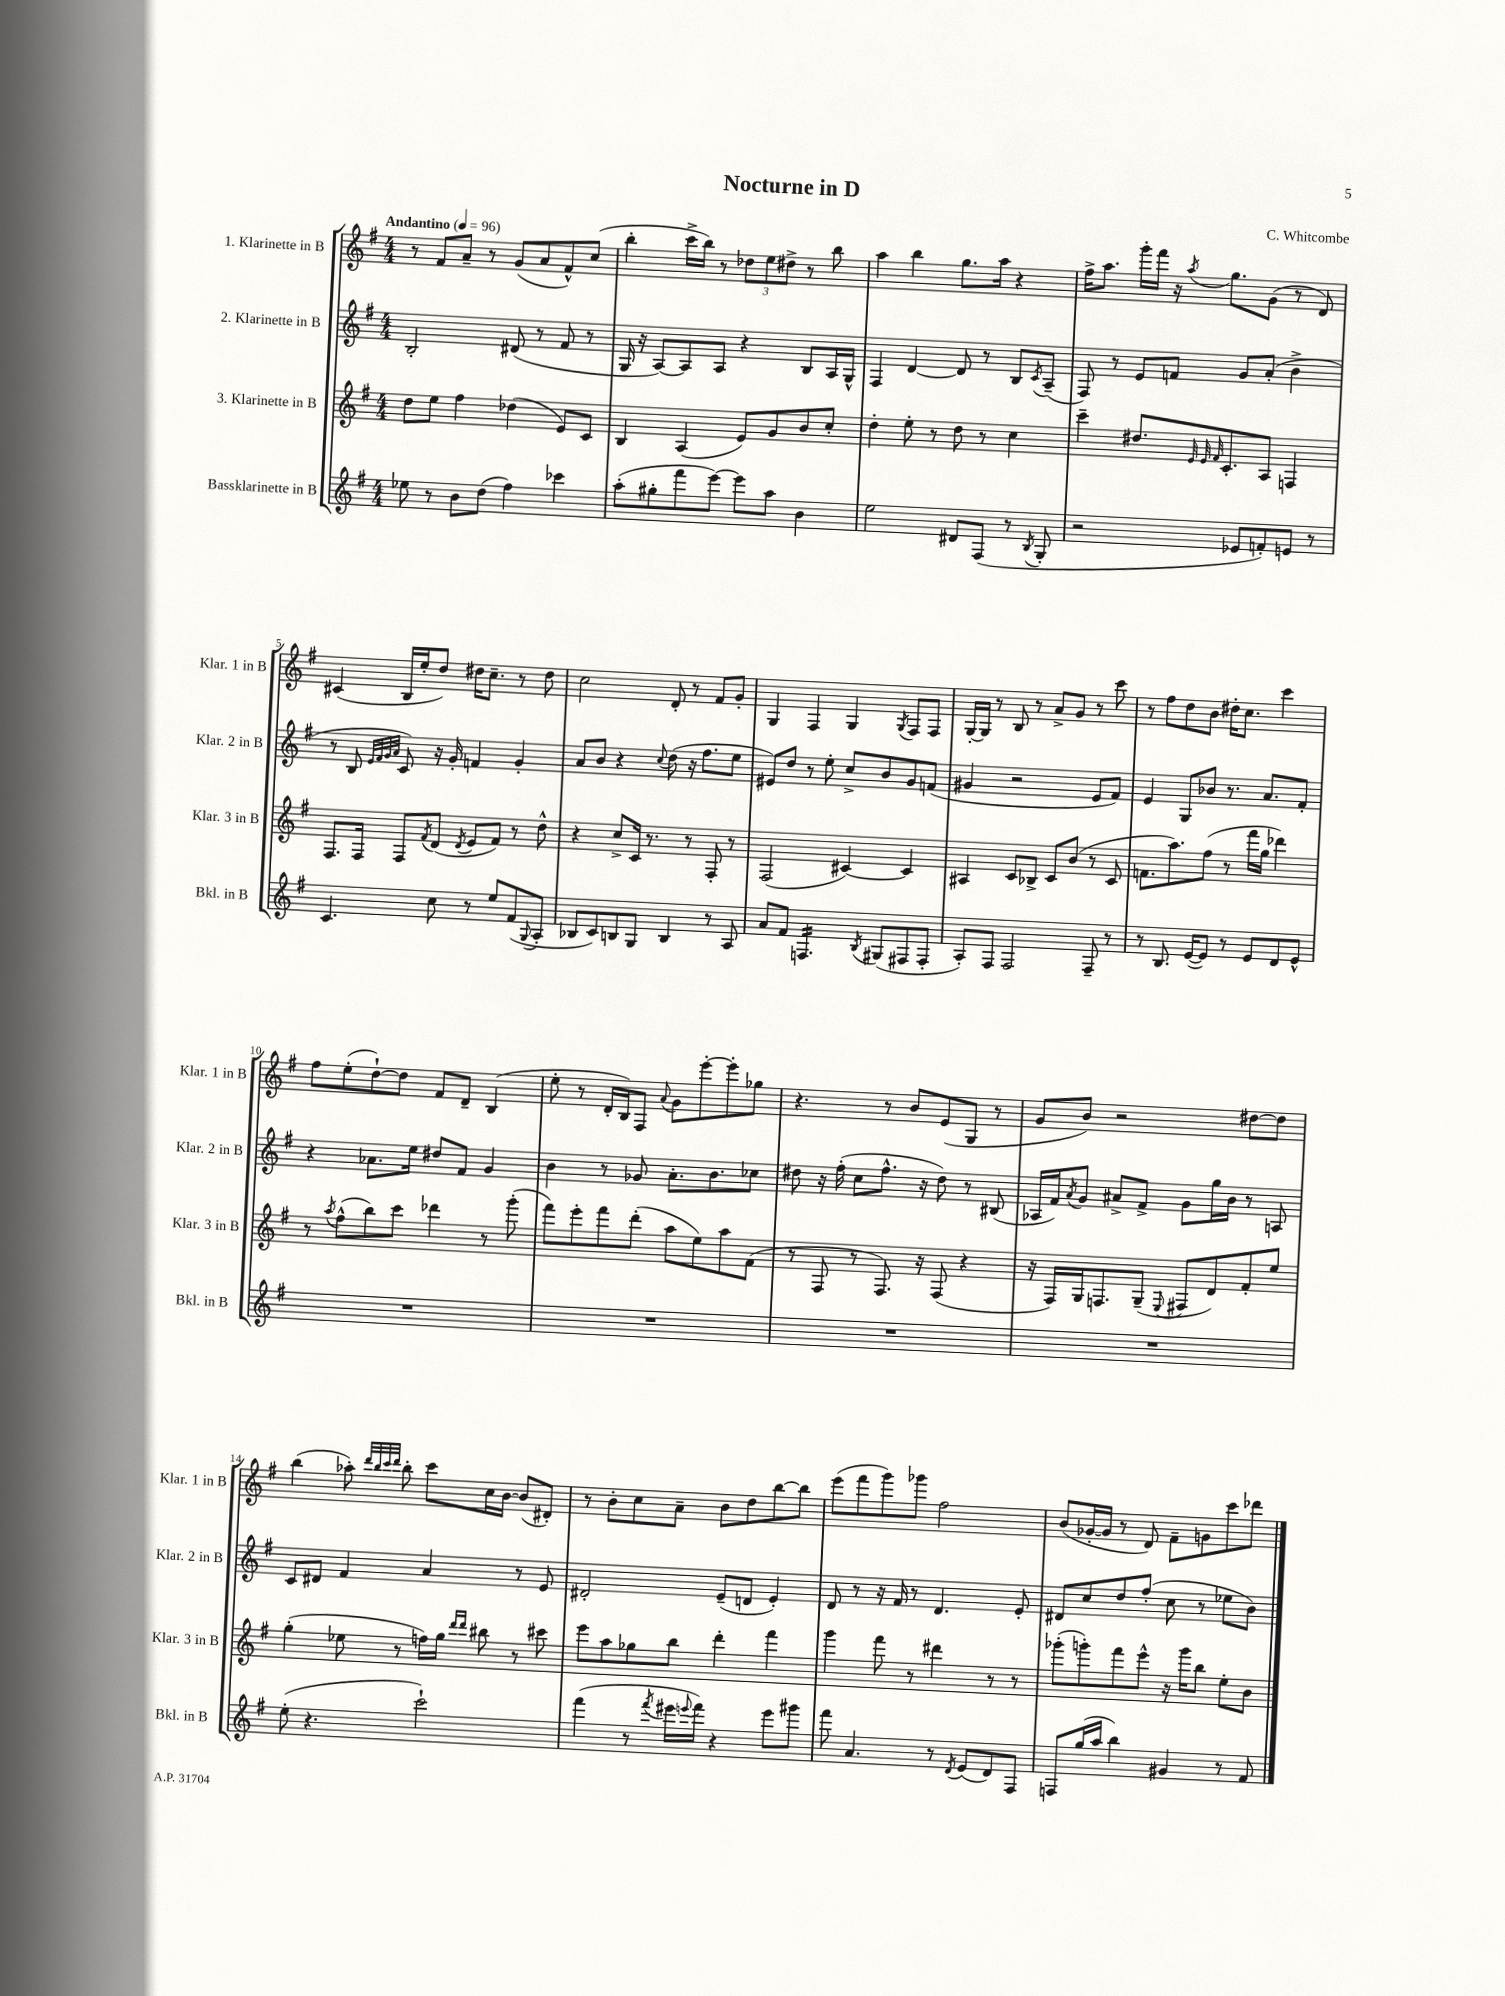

**kern	**kern	**kern	**kern
*staff4	*staff3	*staff2	*staff1
*clefG2	*clefG2	*clefG2	*clefG2
*k[f#]	*k[f#]	*k[f#]	*k[f#]
*M4/4	*M4/4	*M4/4	*M4/4
*MM96	*MM96	*MM96	*MM96
8ee-	8dd	2B'	8r
8r	8ee	.	8f#
8b	4ff#	.	8a~
(8dd	.	.	8r
4ff#)	(4dd-	(8d#	(8g
.	.	8r	8a
4ccc-	8e)	8f#	8f#^^)
.	8c	8r	(8cc
=	=	=	=
(8aa'	4B	16G	4bb'
.	.	16r	.
8gg#'	.	[8A)	.
8fff#	(4A	8A]	16ccc^
.	.	.	16bb)
[8eee)	.	8A	8r
8eee]	8e)	4r	12dd-
.	.	.	12ee
8aa	8g	.	.
.	.	.	12dd#^
4b	8b	8B	8r
.	8cc'	16A	8bb
.	.	16G^^	.
=	=	=	=
2ee	4dd'	4F#	4aa
.	8ee'	[4d	4bb
.	8r	.	.
8d#	8dd	8d]	8.gg
(8F#	8r	8r	.
.	.	.	16aa
8r	4cc	8B	4r
8qB	.	8qc	.
8G'	.	(8A~	.
=	=	=	=
2r	4ccc~	8F#)	16ff#^
.	.	.	8.aa
.	.	8r	.
.	8.dd#	8e	16ggg'
.	.	.	16fff#
.	.	8f	16r
.	32qqe	.	.
.	32qqe	.	.
.	32qqf#	.	8qaa
.	8.c'	.	8.gg
8e-	.	8g	.
8f')	8A	(8a'	(8g
8e	4F	4b^	8r
8r	.	.	8d)
=	=	=	=
4.c	8.F#	8r	(4c#
.	.	8B	.
.	16F#	.	.
.	.	32qqe	.
.	.	32qqf#	.
.	.	32qqg	.
.	.	32qqa	.
.	8F#	8c)	16B
.	.	.	16ee'
.	8qf#	.	.
8cc	(8d	16r	8dd)
.	.	16g'	.
.	8qd	.	.
8r	8e	4f	16dd#
.	.	.	8.cc~
8ee	8f#)	.	.
(8f#	8r	4g'	8r
8qqG	.	.	.
8A'	8dd^^	.	8dd#
=	=	=	=
8B-	4r	8a	2cc
8c)	.	8b	.
8B	8cc^	4r	.
8G	16c	.	.
.	8.r	.	.
.	.	8qqcc	.
4B	.	(8dd	8d'
.	8r	16r	8r
.	.	8.ff#	.
8r	8F#'	.	8f#
8A	8r	8ee	8g'
=	=	=	=
8a	(2F#	8e#)	4G
8f#	.	8dd	.
4.F	.	8r	4F#
.	.	8ee'	.
.	[4c#)	8cc^	4G
8qB	.	.	.
(8G#	.	8b	.
.	.	.	8qG
8F#	4c#]	8g	8F#
8F#'	.	(8f	8F#
=	=	=	=
8A')	4A#	4g#	[16G'
.	.	.	16G]
8F#	.	.	8r
2F#	8c	2r	8B
.	8B-^	.	8r
.	8c	.	8a^
.	(8b	.	8g
8F#~	8r	8e	8r
8r	8c	8f#)	8ccc
=	=	=	=
8r	8.f	4e	8r
8.B	.	.	8ff#
.	8.aa)	.	.
.	.	8G	8dd
([16e	.	.	.
8e])	(8ff#	8b-	8b
8r	8r	8.r	16dd#'
.	.	.	8.cc
8e	16fff#	.	.
.	16gg	8.a	.
8d	4ddd-)	.	4ccc
8e^^	.	8f#'	.
=	=	=	=
1r	8r	4r	8ff#
.	8qaa	.	.
.	(8ff#^^	.	(8ee'
.	8bb)	8.a-	[8dd`)
.	8ccc	.	8dd]
.	.	16ee	.
.	4ddd-	8dd#	8f#
.	.	8f#	8d~
.	8r	4g	(4B
.	(8ggg'	.	.
=	=	=	=
1r	8fff#)	4b	8ee'
.	8eee'	.	8r
.	8fff#	8r	16d'
.	.	.	16B)
.	(8ddd'	8g-	8F#
.	.	.	8qqa
.	8aa	8.a'	8g
.	8ee)	.	[8eee'
.	.	8.b	.
.	8aa	.	8eee']
.	(8f#	8cc-	8gg-
=	=	=	=
1r	8r	8dd#	4.r
.	8F#	16r	.
.	.	(16ff#'	.
.	8r	8cc	.
.	8.F#)	8.ff#^^	8r
.	.	.	8b
.	16r	16r	.
.	(8F#	8dd#)	(8e
.	4r	8r	8G
.	.	(8B#	8r
=	=	=	=
1r	16r	16A-	8g
.	16F#)	16f#)	.
.	.	8qa	.
.	16G	8g	8b)
.	8.F	.	.
.	.	8a#^	2r
.	(8G~	8f#^	.
.	8qqE	.	.
.	8F#	8g	.
.	8d)	16gg	.
.	.	16b	.
.	8f#'	8r	[8dd#
.	8ee	8A	8dd#]
=	=	=	=
(8ee'	(4gg'	8c	(4bb
4.r	.	8d#	.
.	8ee-	4f#	8aa-')
.	.	.	32qqddd
.	.	.	32qqbb
.	.	.	32qqccc
.	.	.	32qqddd
.	8r	.	8bb'
2ccc`)	16ff)	4a	8ccc
.	16gg	.	.
.	16qqddd	.	.
.	16qqddd	.	.
.	8bb#	.	16cc
.	.	.	[16b
.	8r	8r	(8b]
.	8ccc#	8e	8d#')
=	=	=	=
(4fff#	8eee	2d#'	8r
.	8aa	.	8b'
8r	8gg-	.	8cc
8qfff#	.	.	.
16eee#	8bb	.	8a~
8qqeee	.	.	.
16fff#)	.	.	.
4r	4ddd'	(8e~	8b
.	.	8d	8dd
8eee	4fff#	4e')	[8bb
8ggg#	.	.	8bb]
=	=	=	=
8fff#	4ggg	8d	(8eee
4.a	.	8r	8fff#
.	8fff#	16r	8ggg)
.	.	16f#	.
.	8r	8r	8ggg-
8r	4ddd#	4.d	2ff#
8qd	.	.	.
(8e	.	.	.
8d)	8r	.	.
8F#	8r	8e'	.
=	=	=	=
8F	(8ggg-'	8d#	(8b
(16gg	8ggg')	8cc	[16g-'
16aa	.	.	16g-]
4bb)	8fff#	8dd	8r
.	8eee^^	(8ff#'	8d)
4g#	16r	8cc	8f#~
.	16ggg	.	.
.	8bb	8r	8g
8r	8ee'	8ee-	8ccc
8f#	8b	8b)	8ddd-
==	==	==	==
*-	*-	*-	*-
